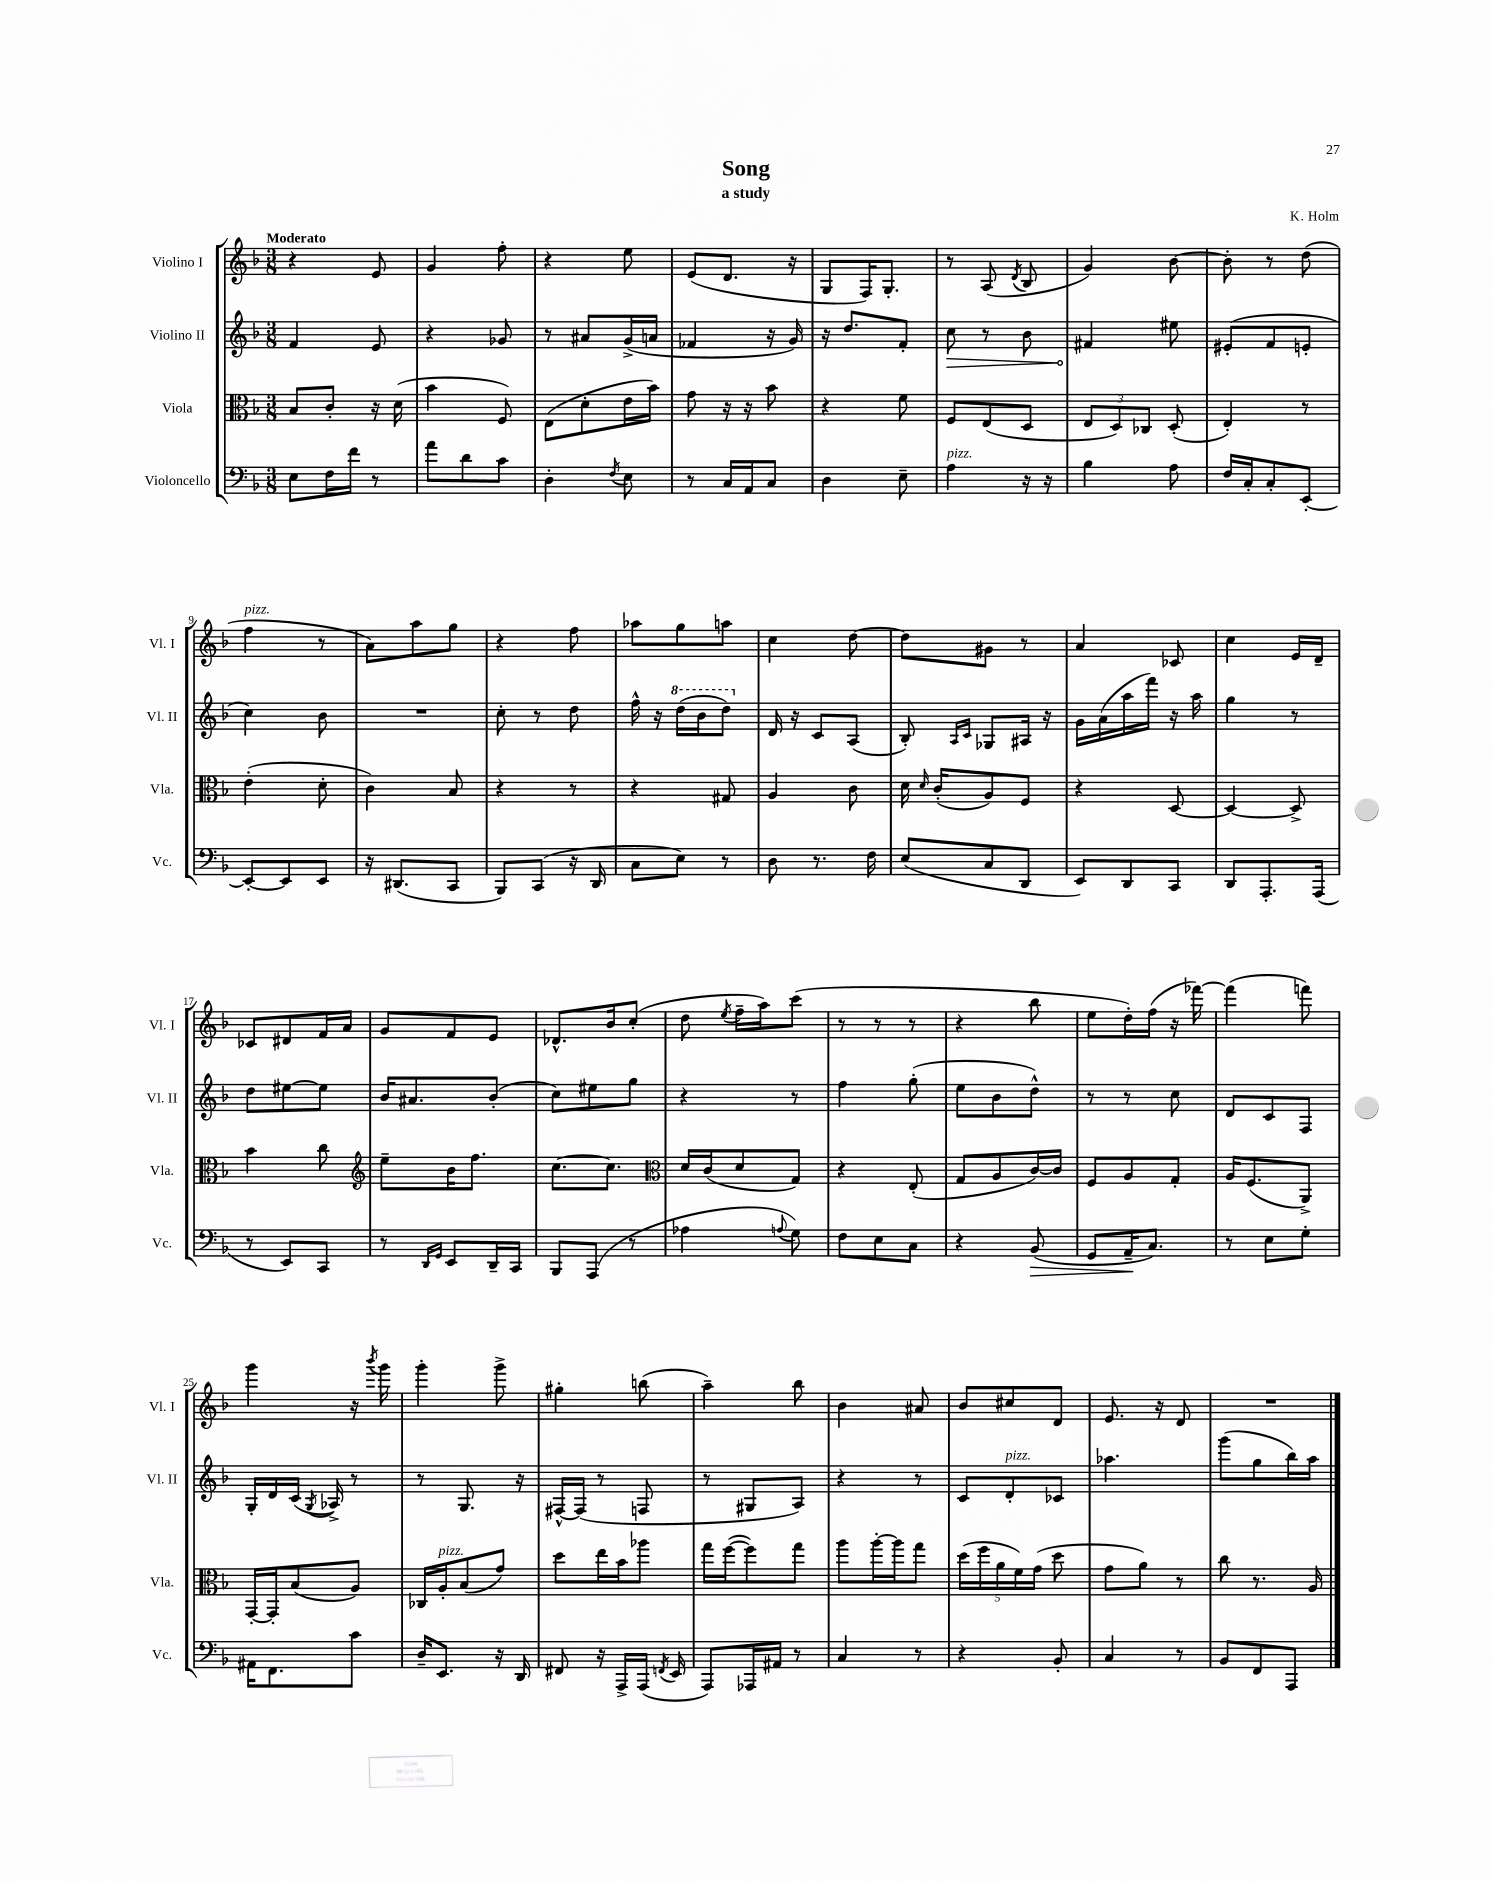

**kern	**kern	**kern	**kern
*staff4	*staff3	*staff2	*staff1
*clefF4	*clefC3	*clefG2	*clefG2
*k[b-]	*k[b-]	*k[b-]	*k[b-]
*M3/8	*M3/8	*M3/8	*M3/8
8E	8B-	4f	4r
16F	8c'	.	.
16f	.	.	.
8r	16r	8e	8e
.	(16d	.	.
=	=	=	=
8a	4b-	4r	4g
8d	.	.	.
8c	8F)	8g-	8ff'
=	=	=	=
4D'	(8E	8r	4r
.	8d'	8a#	.
8qF	.	.	.
8E	16e	(16g^	8ee
.	16b-)	16a	.
=	=	=	=
8r	8g	4f-	(8e
16C	16r	.	8.d
16AA	16r	.	.
8C	8b-	16r	.
.	.	16g)	16r
=	=	=	=
4D	4r	16r	8G
.	.	8.dd	.
.	.	.	16F)
.	.	.	8.G'
8E~	8f	8f'	.
=	=	=	=
4A	8F	8cc	8r
.	(8E	8r	(8A
.	.	.	8qd
16r	8D	8b-	8B-
16r	.	.	.
=	=	=	=
4B-	12E	4f#	4g)
.	12D)	.	.
.	12C-	.	.
8A	(8D'	8ee#	[8b-
=	=	=	=
16F	4E')	(8e#'	8b-']
16C'	.	.	.
8C'	.	8f	8r
[8EE'	8r	8e'	(8dd
=	=	=	=
8EE'_	(4e'	4cc)	4ff
8EE]	.	.	.
8EE	8d'	8b-	8r
=	=	=	=
16r	4c)	4.r	8a)
(8.DD#	.	.	.
.	.	.	8aa
8CC	8B-	.	8gg
=	=	=	=
8BBB-)	4r	8cc'	4r
(8CC	.	8r	.
16r	8r	8dd	8ff
16DD	.	.	.
=	=	=	=
8C	4r	16ff^^	8aa-
.	.	16r	.
8E)	.	(16ddd	8gg
.	.	16bb-	.
8r	8G#	8ddd)	8aa
=	=	=	=
8D	4A	16d	4cc
.	.	16r	.
8.r	.	8c	.
.	8c	(8A	[8dd
16F	.	.	.
=	=	=	=
(8E	16d	8B-')	8dd]
.	16qqd	.	.
.	(16c'	.	.
.	.	16qqA	.
.	.	16qqc	.
8C	8A)	8G-	8g#
8DD	8F	16A#	8r
.	.	16r	.
=	=	=	=
8EE)	4r	16g	4a
.	.	(16a	.
8DD	.	16aa	.
.	.	16fff)	.
8CC	[8D	16r	8c-
.	.	16aa	.
=	=	=	=
8DD	4D_	4gg	4cc
8.AAA'	.	.	.
.	8D^]	8r	16e
(16AAA	.	.	16d~
=	=	=	=
8r	4b-	8dd	8c-
8EE)	.	[8ee#	8d#
8CC	8cc	8ee#]	16f
.	.	.	16a
=	=	=	=
*	*clefG2	*	*
8r	8ee~	16b-	8g
.	.	8.a#	.
16qqDD	.	.	.
16qqGG	.	.	.
8EE	16b-	.	8f
.	8.ff	.	.
16DD~	.	(8b-'	8e
16CC	.	.	.
=	=	=	=
8BBB-	[8.cc	8cc)	8.d-^^
(8AAA	.	8ee#	.
.	8.cc]	.	16b-
8r	.	8gg	(8cc'
=	=	=	=
*	*clefC3	*	*
4A-	16d	4r	8dd
.	(16c	.	.
.	.	.	8qee
.	8d	.	16ff~
.	.	.	16aa)
8qqA	.	.	.
8G)	8G)	8r	(8ccc
=	=	=	=
8F	4r	4ff	8r
8E	.	.	8r
8C	(8E'	(8gg'	8r
=	=	=	=
4r	8G	8ee	4r
.	8A	8b-	.
(8BB-	[16c)	8dd^^)	8bb-
.	16c]	.	.
=	=	=	=
8GG	8F	8r	8ee
16AA~	8A	8r	16dd')
8.C)	.	.	(16ff
.	8G'	8cc	16r
.	.	.	[16fff-)
=	=	=	=
8r	16A	8d	(4fff-]
.	(8.F	.	.
8E	.	8c	.
8G'	8AA^)	8F	8fff)
=	=	=	=
16AA#	[16GG'	16G'	4ggg
8.FF	16GG']	16d	.
.	(8B-	(16c	.
.	.	8qG	.
.	.	16A-^)	.
8c	8A)	8r	16r
.	.	.	8qbbb-
.	.	.	16ggg
=	=	=	=
16D~	16C-	8r	4ggg'
8.EE	16A'	.	.
.	(8B-	8.G	.
16r	8g)	.	8ggg^
16DD	.	16r	.
=	=	=	=
8FF#	8dd	[16F#^^	4gg#'
.	.	(16F#]	.
16r	16ee	8r	.
16AAA^	16b-	.	.
(16AAA	8aa-	8F	(8bb
8qFF	.	.	.
16EE	.	.	.
=	=	=	=
8AAA)	16gg	8r	4aa~)
.	([16ff	.	.
16AAA-	8ff])	8G#	.
16AA#	.	.	.
8r	8gg	8A)	8bb-
=	=	=	=
4C	8aa	4r	4b-
.	[16aa'	.	.
.	16aa]	.	.
8r	8gg	8r	8a#
=	=	=	=
4r	(20dd	8c	8b-
.	20ff	.	.
.	20a	.	.
.	.	8d'	8cc#
.	20f)	.	.
.	(20g	.	.
8BB-'	8dd	8c-	8d
=	=	=	=
4C	8g	4.aa-	8.e
.	8a)	.	.
.	.	.	16r
8r	8r	.	8d
=	=	=	=
8BB-	8cc	(8ggg	4.r
8FF	8.r	8gg	.
8AAA	.	16bb-)	.
.	16A	16aa	.
==	==	==	==
*-	*-	*-	*-
